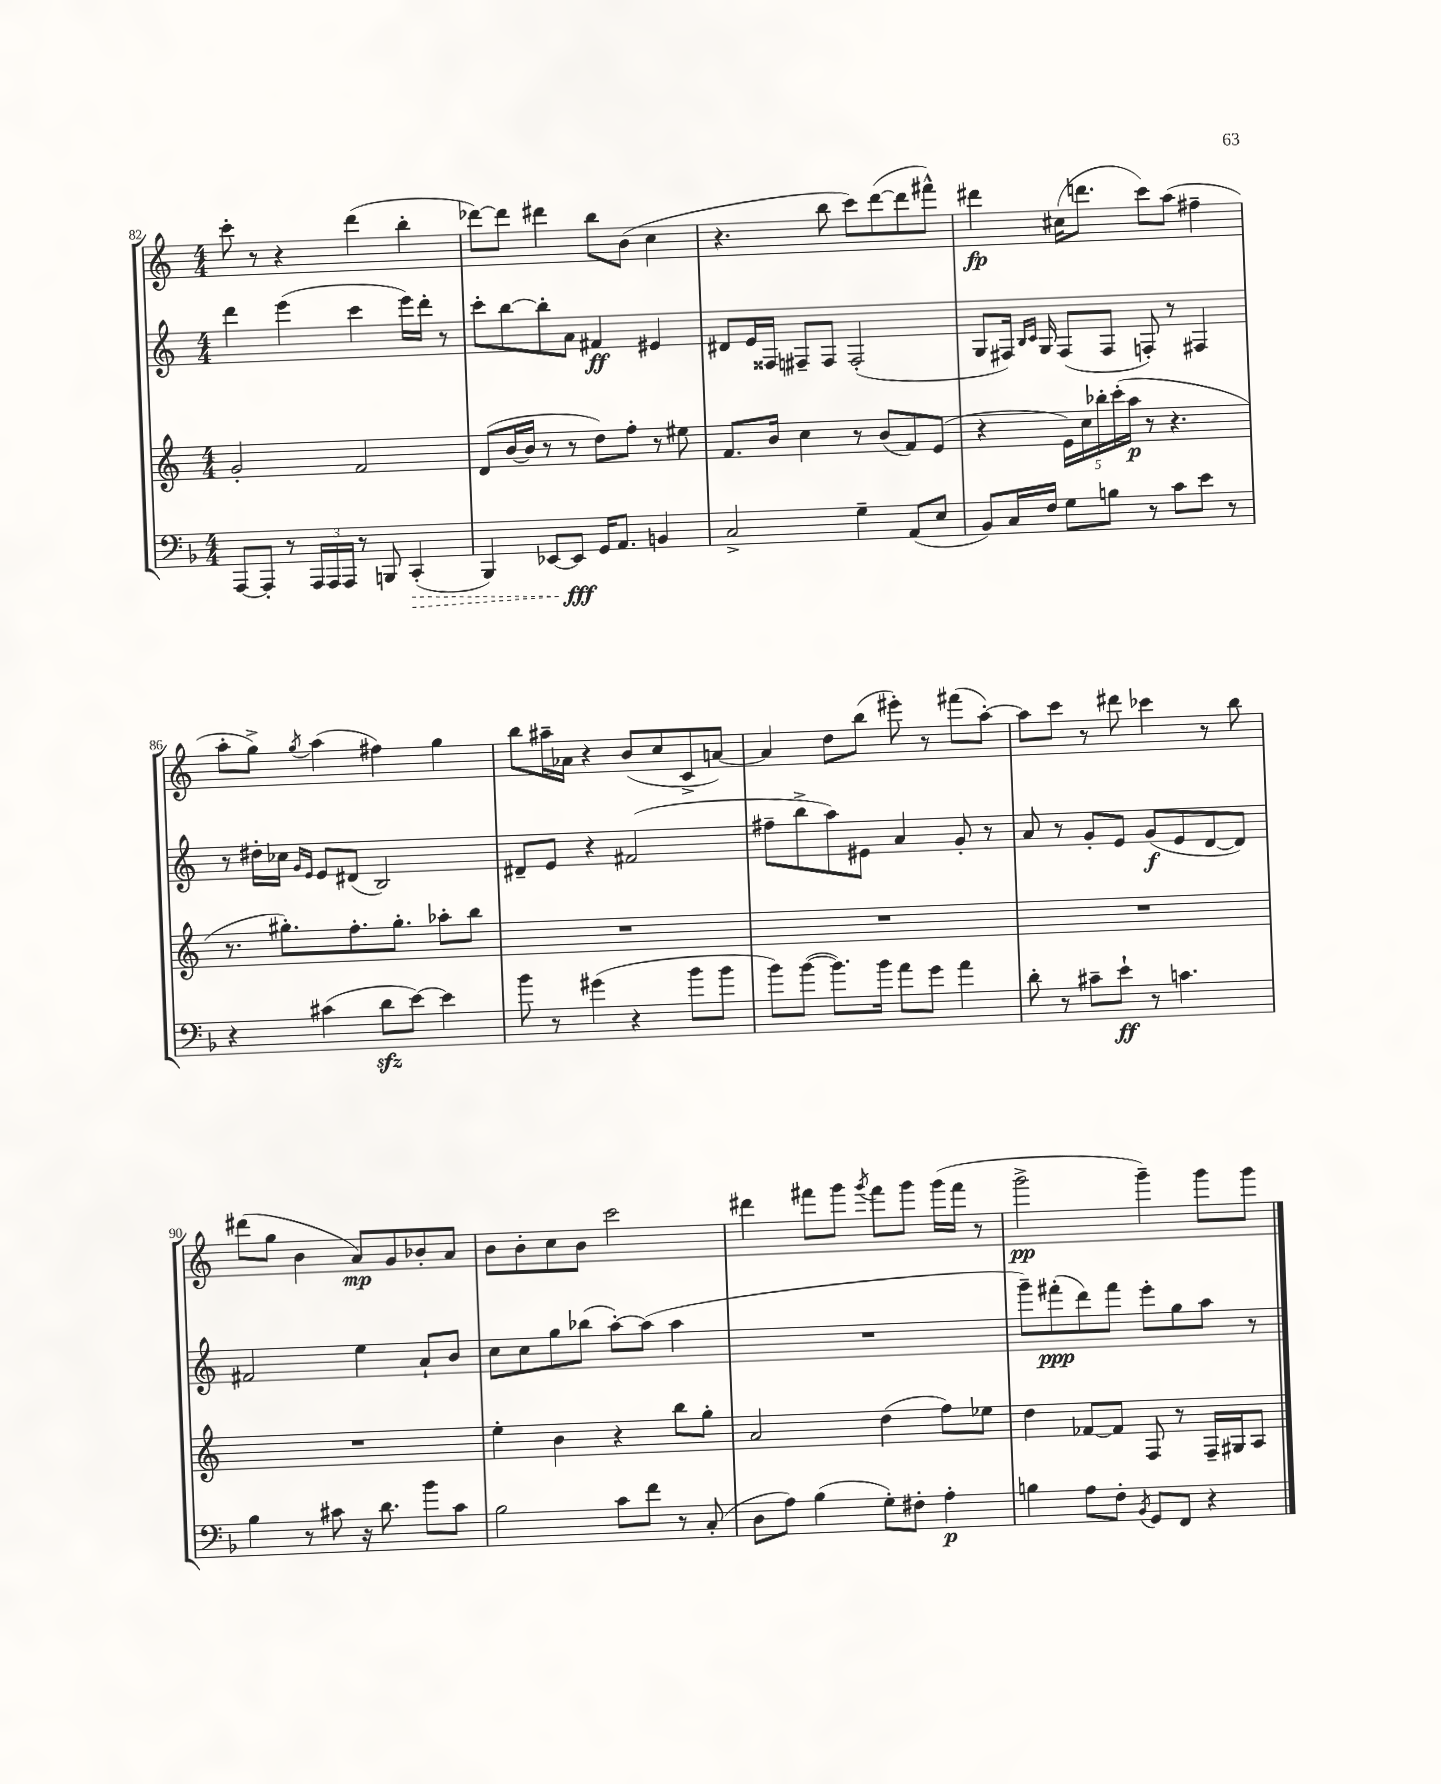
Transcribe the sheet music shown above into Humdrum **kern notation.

**kern	**kern	**kern	**kern
*staff4	*staff3	*staff2	*staff1
*clefF4	*clefG2	*clefG2	*clefG2
*k[b-]	*k[]	*k[]	*k[]
*M4/4	*M4/4	*M4/4	*M4/4
[8AAA/L	2g'/	4ddd\	8ccc'\
8AAA'/]J	.	.	8r
8r	.	(4eee\	4r
24AAA/LL	.	.	.
24AAA/	.	.	.
24AAA/JJ	.	.	.
8r	2f/	4ccc\	(4ddd\
8BBB/	.	.	.
(4CC'/	.	16eee\LL)	4bb'\
.	.	16ddd'\JJ	.
.	.	8r	.
=	=	=	=
4BBB-/)	(8d/L	8ccc'\L	[8ddd-\L)
.	[16b/L	[8bb\	8ddd-\]J
.	16b/]JJ	.	.
[8EE-/L	8r	8bb'\]	4ddd#\
8EE-/]J	8r	8a\J	.
16GG/LK	8dd\L)	4f#/	8bb\L
8.AA/J	.	.	.
.	8ff'\J	.	(8b\J
4BB/	8r	4e#/	4cc\
.	8ee#\	.	.
=	=	=	=
2C^/	8.f/L	8d#/L	4.r
.	.	16e/L	.
.	16b/Jk	16F##/JJ	.
.	4cc\	8F#~/L	.
.	.	8F#/J	8bb\
4G~\	8r	(2F#'/	8ccc\L)
.	(8b/L	.	([8ddd\
(8AA/L	8f/)	.	8ddd\]
8E/J	(8e/J	.	8fff#^^\J)
=	=	=	=
8BB-/L)	4r	8G/L	4ddd#\
16C/L	.	16F#/Jk)	.
.	.	16qqB/LL	.
.	.	16qqc/JJ	.
16F/JJ	.	16G/	.
8G\L	20e\LL)	(8F#/L	(16cc#\LK
.	20cc\	.	.
.	.	.	8.ddd\J
.	20bb-'\	.	.
8B\J	.	8F#/J	.
.	(20ccc'\	.	.
.	20aa\JJ	.	.
8r	8r	8F'/)	8ccc\L)
8c\L	4.r	8r	(8aa\J
8e\J	.	4F#/	4ff#~\
8r	.	.	.
=	=	=	=
4r	8.r	8r	8aa'\L
.	.	16dd#'\LL	8gg^\J)
.	8.gg#'\L)	16cc-\JJ	.
.	.	16qqg/LL	.
.	.	16qqe/JJ	8qgg/
(4c#\	.	8e/L	(4aa\
.	8.ff'\	(8d#/J	.
8d\L	.	2B/)	4ff#\)
.	8.gg#'\J	.	.
[8e\J)	.	.	.
4e\]	8aa-'\L	.	4gg\
.	8bb\J	.	.
=	=	=	=
8b-\	1r	8d#~/L	8bb\L
8r	.	8e/J	16aa#~\L
.	.	.	16a-\JJ
(4g#\	.	4r	4r
4r	.	(2f#/	(8b/L
.	.	.	8cc/
8b-\L	.	.	8c^/
8b-\J	.	.	[8a/J)
=	=	=	=
8b-\L)	1r	8ff#~\L	4a/]
([8b-\J	.	8bb^\	.
8.b-\]L)	.	8aa\)	8dd\L
.	.	8e#\J	(8bb\J
16b-\Jk	.	.	.
8a\L	.	4a/	8eee#'\)
8g\J	.	.	8r
4a\	.	8g'/	(8fff#\L
.	.	8r	[8aa'\J)
=	=	=	=
8d'\	1r	8a/	8aa\]L
8r	.	8r	8ccc\J
8c#~\L	.	8g'/L	8r
8e`\J	.	8e/J	8ddd#\
8r	.	(8g/L	4ccc-\
4.c\	.	8e/	.
.	.	[8d/	8r
.	.	8d/]J)	8bb\
=	=	=	=
4B-\	1r	2f#/	(8ddd#\L
.	.	.	8gg\J
8r	.	.	4b\
8c#\	.	.	.
16r	.	4ee\	8a/L)
8.d\	.	.	.
.	.	.	8g/
8b-\L	.	8a`/L	8b-'/
8c#\J	.	8b/J	8a/J
=	=	=	=
2B-\	4ee'\	8cc\L	8b\L
.	.	8cc\	8b'\
.	4b\	8gg\	8cc\
.	.	(8bb-\J	8b\J
8c\L	4r	[8aa'\L)	2ccc\
8f\J	.	(8aa\]J	.
8r	8bb\L	4aa\	.
(8C'/	8gg'\J	.	.
=	=	=	=
8D\L	2a/	1r	4ddd#\
8A\J)	.	.	.
(4B-\	.	.	8fff#\L
.	.	.	8ggg\J
.	.	.	8qggg/
8G'\L)	(4dd\	.	8fff#\L
8F#'\J	.	.	8ggg\J
4A'\	8ff\L)	.	(16ggg\LL
.	.	.	16fff#\JJ
.	8ee-\J	.	8r
=	=	=	=
4B\	4dd\	8ggg~\L)	2ggg^\
.	.	(8fff#'\	.
8A\L	[8f-/L	8ddd\)	.
8F'\J	8f-/]J	8fff#\J	.
8qBB-/	.	.	.
8GG/L	8F/	8eee'\L	4ggg~\)
8FF/J	8r	8gg\	.
4r	16F~/LL	8aa\J	8ggg\L
.	16G#/J	.	.
.	8A/J	8r	8ggg\J
==	==	==	==
*-	*-	*-	*-
